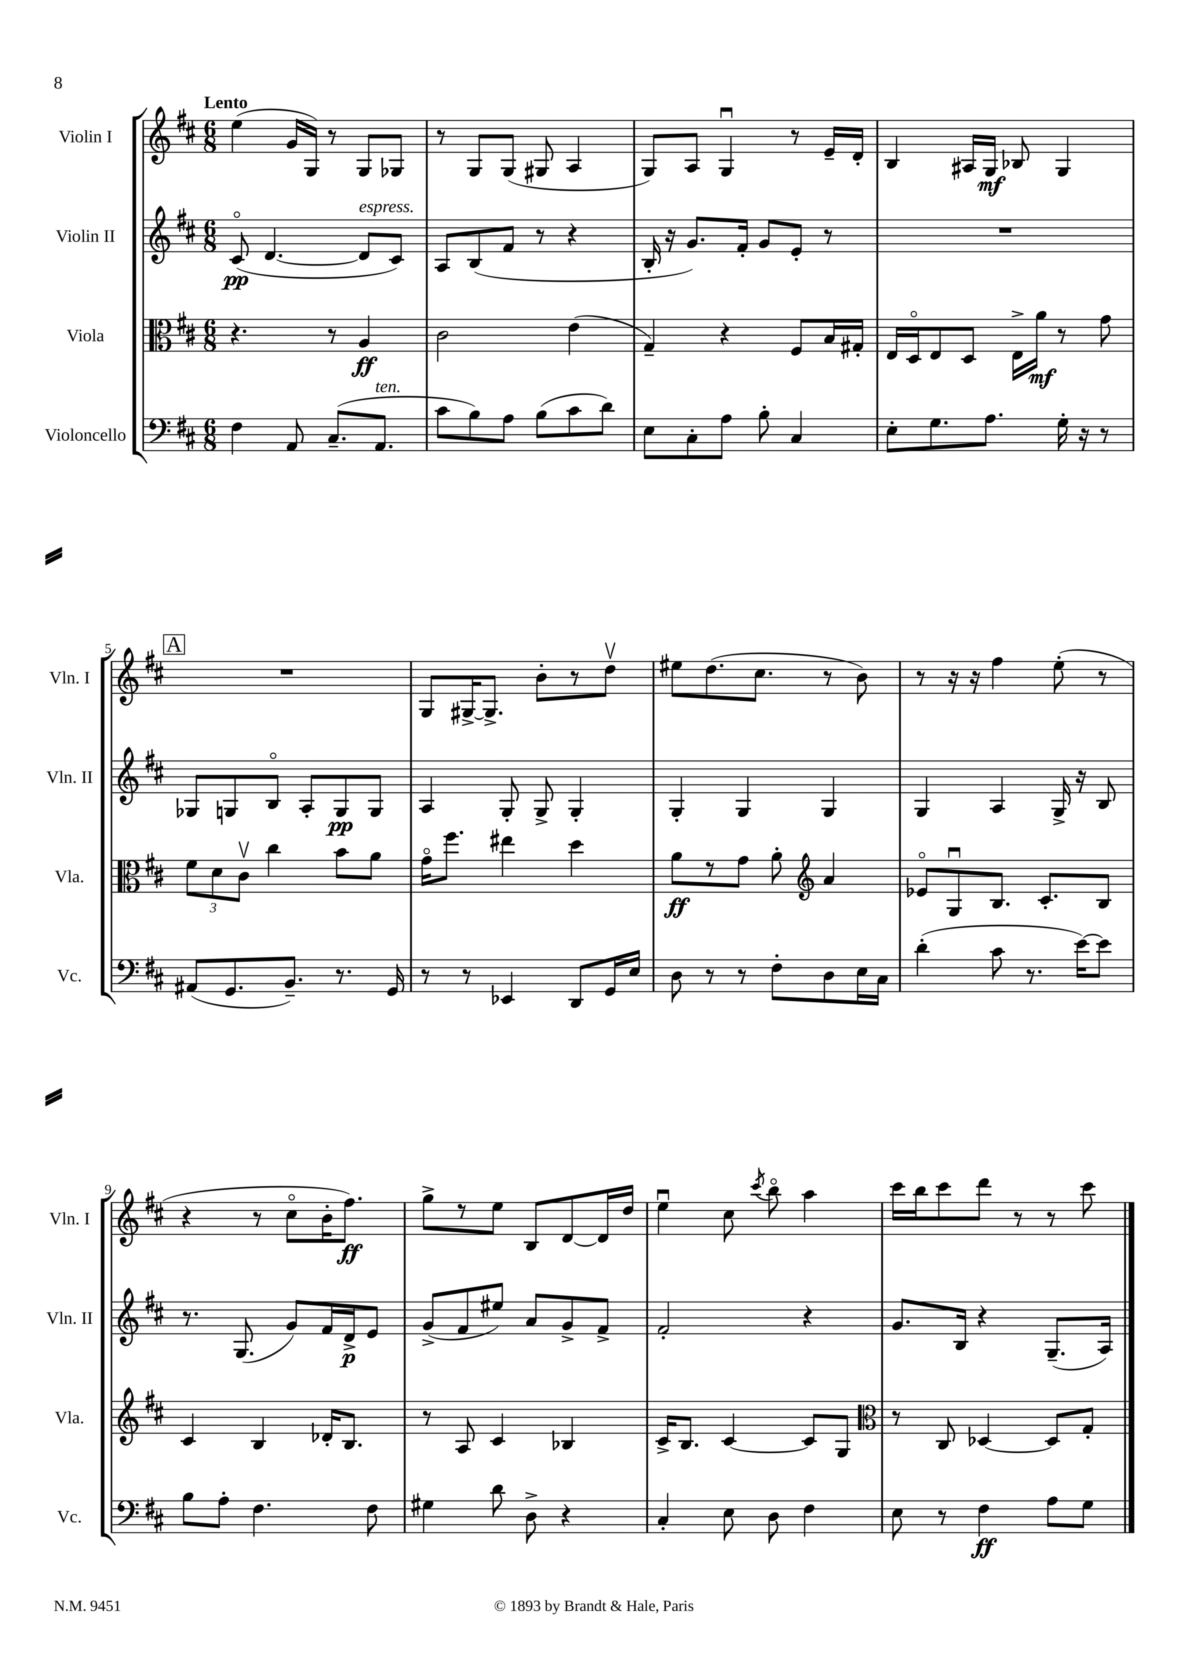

**kern	**kern	**kern	**kern
*staff4	*staff3	*staff2	*staff1
*clefF4	*clefC3	*clefG2	*clefG2
*k[f#c#]	*k[f#c#]	*k[f#c#]	*k[f#c#]
*M6/8	*M6/8	*M6/8	*M6/8
4F#	4.r	(8c#o	(4ee
.	.	[4.d	.
8AA	.	.	16g
.	.	.	16G)
(8.C#~	8r	.	8r
.	4A	8d]	8G
8.AA	.	.	.
.	.	8c#)	8G-
=	=	=	=
8c#	2c#	8A	8r
8B)	.	(8B	8G
8A	.	8f#	(8G
(8B	.	8r	8G#
8c#	(4e	4r	4A
8d)	.	.	.
=	=	=	=
8E	4G~)	16B'	8G)
.	.	16r	.
8C#'	.	8.g)	8A
8A	4r	.	4Gu
.	.	16f#'	.
8B'	.	8g	.
4C#	8F#	8e'	8r
.	16B	8r	16e~
.	16G#'	.	16d'
=	=	=	=
8E'	16E	2.r	4B
.	16Do	.	.
8.G	8E	.	.
.	8D	.	16A#
8.A	.	.	16G
.	16E^	.	8B-
.	16a	.	.
16G'	8r	.	4G
16r	.	.	.
8r	8g	.	.
=	=	=	=
(8AA#	12f#	8G-	2.r
.	12d	.	.
8.GG	.	8G	.
.	12c#v	.	.
.	4cc#	8Bo	.
8.BB~)	.	.	.
.	.	8A'	.
8.r	8b	8G	.
.	8a	8G	.
16GG	.	.	.
=	=	=	=
8r	16go	4A	8G
.	8.ff#	.	.
8r	.	.	[16G#^
.	.	.	8.G#^]
4EE-	4ee#	8G'	.
.	.	8G^	8b'
8DD	4dd	4G'	8r
16GG	.	.	8ddv
16E	.	.	.
=	=	=	=
8D	8a	4G'	8ee#
8r	8r	.	(8.dd
8r	8g	4G	.
.	.	.	8.cc#
8F#'	8a'	.	.
*	*clefG2	*	*
8D	4a	4G	8r
16E	.	.	8b)
16C#	.	.	.
=	=	=	=
(4d'	8e-o	4G	8r
.	8Gu	.	16r
.	.	.	16r
8c#	8.B	4A	4ff#
8.r	.	.	.
.	8.c#'	.	.
.	.	16G^	(8ee'
[16e)	.	16r	.
8e]	8B	8B	8r
=	=	=	=
8B	4c#	8.r	4r
8A'	.	.	.
.	.	(8.G	.
4.F#	4B	.	8r
.	.	8g)	8cc#o
.	16d-'	16f#	16b'
.	8.B	16d^	8.ff#)
8F#	.	8e	.
=	=	=	=
4G#	8r	(8g^	8gg^
.	8A	8f#	8r
8d	4c#	8ee#)	8ee
8D^	.	8a	8B
4r	4B-	8g^	[8d
.	.	8f#^	16d]
.	.	.	16dd
=	=	=	=
4C#'	16c#^	2f#'	4eeu
.	8.B	.	.
8E	[4c#	.	8cc#
.	.	.	8qccc#
8D	.	.	8bbo
4F#	8c#]	4r	4aa
.	8G	.	.
=	=	=	=
*	*clefC3	*	*
8E	8r	8.g	16ccc#
.	.	.	16bb
8r	8C#	.	8ccc#
.	.	16B	.
4F#	[4D-	4r	8ddd
.	.	.	8r
8A	8D-]	(8.G~	8r
8G	8G'	.	8ccc#
.	.	16A)	.
==	==	==	==
*-	*-	*-	*-
